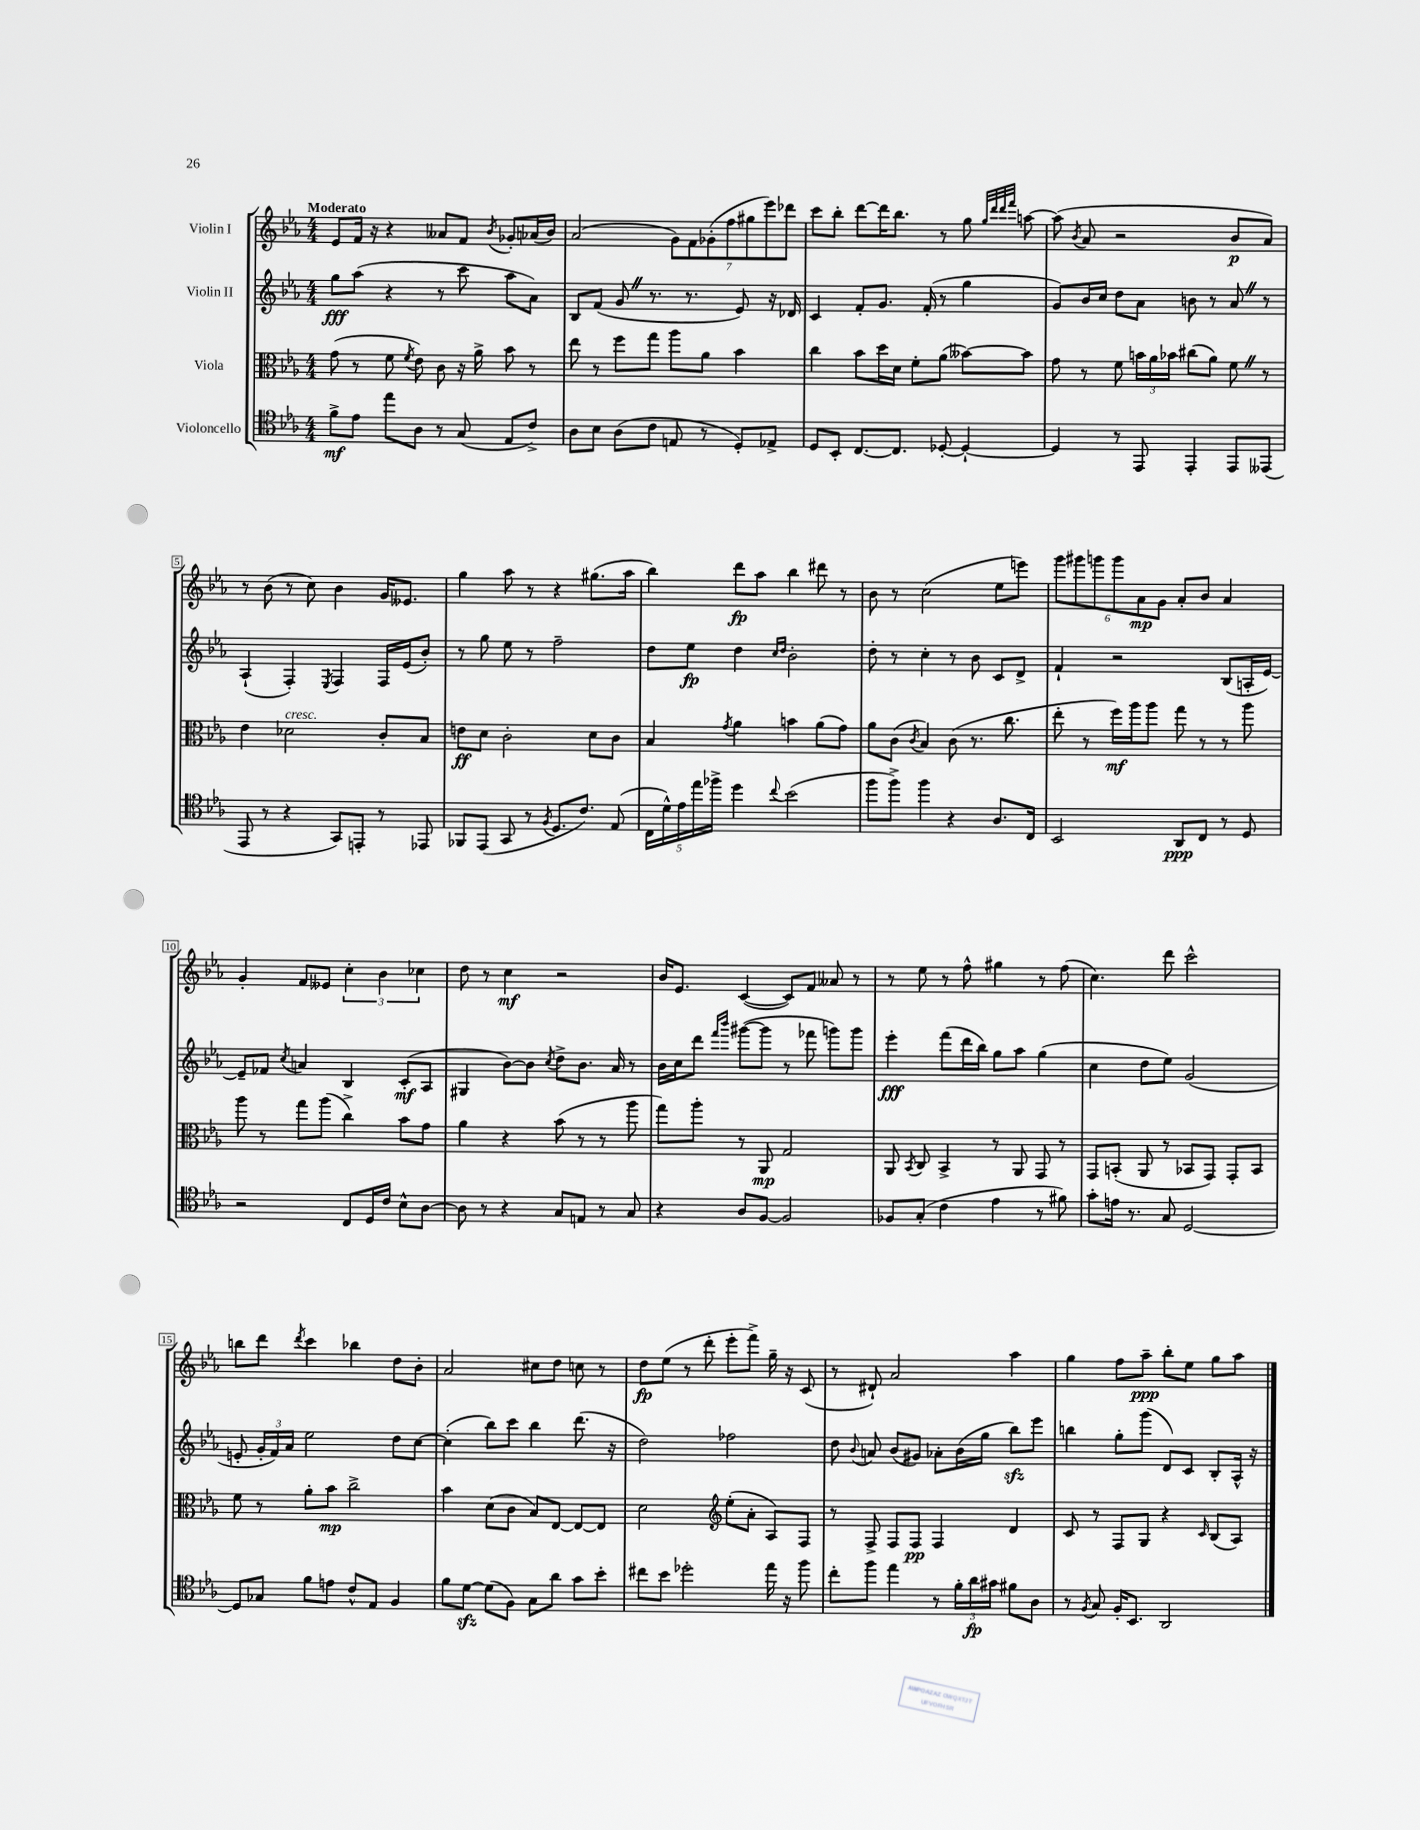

**kern	**dynam	**kern	**dynam	**kern	**dynam	**kern	**dynam
*part4	*part4	*part3	*part3	*part2	*part2	*part1	*part1
*staff4	*staff4	*staff3	*staff3	*staff2	*staff2	*staff1	*staff1
*I"Violoncello	*	*I"Viola	*	*I"Violin II	*	*I"Violin I	*
*clefC4	*	*clefC3	*	*clefG2	*	*clefG2	*
*k[b-e-a-]	*	*k[b-e-a-]	*	*k[b-e-a-]	*	*k[b-e-a-]	*
*M4/4	*	*M4/4	*	*M4/4	*	*M4/4	*
=1	=1	=1	=1	=1	=1	=1	=1
!	!	!	!	!	!	!LO:TX:a:B:t=Moderato	!
8f^\L	mf	(8g\	.	8gg\L	fff	8e-/L	.
8e-\J	.	8r	.	(8aa-\J	.	16f/Jk	.
.	.	.	.	.	.	16r	.
8ee-\L	.	8f\	.	4r	.	4r	.
.	.	8qf/	.	.	.	.	.
8A-\J	.	8e-\)	.	.	.	.	.
8r	.	8c\	.	8r	.	8a--X/L	.
(8G/	.	16r	.	8ccc\	.	8f/J	.
.	.	16a-^\	.	.	.	.	.
.	.	.	.	.	.	8qb-/	.
8E-/L	.	8b-\	.	8aa-\L	.	8g-X'/L	.
8c^/J)	.	8r	.	8a-\J)	.	(16a-X/L	.
.	.	.	.	.	.	16b-/JJ)	.
=2	=2	=2	=2	=2	=2	=2	=2
8A-\L	.	8ee-\	.	8B-/L	.	(2a-/	.
8B-\J	.	8r	.	(8f/J	.	.	.
(8A-\L	.	8ff\L	.	8gZ/	.	.	.
8c\J	.	8gg\J	.	8.r	.	.	.
8En/	.	8aa-\L	.	.	.	14g\L)	.
.	.	.	.	8.r	.	.	.
.	.	.	.	.	.	14f\	.
8r	.	8a-\J	.	.	.	.	.
.	.	.	.	.	.	(14g-X'\	.
.	.	.	.	.	.	14ff\	.
8D'/L)	.	4b-\	.	8e-/)	.	.	.
.	.	.	.	.	.	14gg#X\	.
.	.	.	.	.	.	14eee-\)	.
8E-X^/J	.	.	.	16r	.	.	.
.	.	.	.	.	.	14ddd-X\J	.
.	.	.	.	16d-X/	.	.	.
=3	=3	=3	=3	=3	=3	=3	=3
8D/L	.	4cc\	.	4c/	.	8ccc\L	.
8BB-'/J	.	.	.	.	.	8bb-'\J	.
[8.C/L	.	8b-\L	.	8f'/L	.	[8ddd\L	.
.	.	16dd\L	.	8.g/J	.	16ddd\K]	.
8.C/J]	.	16d\JJ	.	.	.	8.bb-\J	.
.	.	8f'\L	.	.	.	.	.
.	.	.	.	(16f'/	.	.	.
[8D-X'/	.	(8a-\J	.	8r	.	8r	.
4D-`/_	.	[8b--X\L)	.	4gg\	.	8gg\	.
.	.	.	.	.	.	32qqgg/LLL	.
.	.	.	.	.	.	32qqddd/	.
.	.	.	.	.	.	32qqddd/	.
.	.	.	.	.	.	32qqfff/JJJ	.
.	.	8b--\J]	.	.	.	[8aan\	.
=4	=4	=4	=4	=4	=4	=4	=4
4D-/]	.	8g\	.	8g/L)	.	(8aa\]	.
.	.	.	.	.	.	8qb-/	.
.	.	8r	.	16b-/L	.	8a-/	.
.	.	.	.	16cc/JJ	.	.	.
8r	.	8f\	.	8dd\L	.	2r	.
8EE-/	.	24bn\LL	.	8a-\J	.	.	.
.	.	24a-\	.	.	.	.	.
.	.	24b-X\JJ	.	.	.	.	.
4EE-'/	.	(8cc#X\L	.	8bn\	.	.	.
.	.	8a-\J)	.	8r	.	.	.
8EE-/L	.	8fZ\	.	8a-Z/	.	8b-/L	p
(8EE--X/J	.	8r	.	8r	.	8a-/J)	.
!!LO:LB:g=z
=5	=5	=5	=5	=5	=5	=5	=5
8EE-/	.	4e-\	.	(4A-`/	.	8r	.
8r	.	.	.	.	.	(8b-\	.
!	!	!LO:TX:a:i:t=cresc.	!	!	!	!	!
4r	.	2d-X\	.	4F'/)	.	8r	.
.	.	.	.	.	.	8cc\)	.
.	.	.	.	8qE-/	.	.	.
8GG/L)	.	.	.	4F/	.	4b-\	.
8EEn'/J	.	.	.	.	.	.	.
8r	.	8c'/L	.	16F/LL	.	16g/KL	.
.	.	.	.	(16e-/J	.	8.e--X/J	.
8EE-X/	.	8B-/J	.	8b-'/J)	.	.	.
=6	=6	=6	=6	=6	=6	=6	=6
8FF-X/L	.	8en\L	ff	8r	.	4gg\	.
(8EE-/J	.	8d\J	.	8gg\	.	.	.
8GG/	.	2c'\	.	8ee-\	.	8aa-\	.
8r	.	.	.	8r	.	8r	.
8qF/	.	.	.	.	.	.	.
8.D/L	.	.	.	2ff~\	.	4r	.
8.c/J)	.	.	.	.	.	.	.
.	.	8d\L	.	.	.	(8.gg#X\L	.
(8E-/	.	8c\J	.	.	.	.	.
.	.	.	.	.	.	16aa-\Jk	.
=7	=7	=7	=7	=7	=7	=7	=7
20C\LL	.	4B-/	.	8dd\L	.	4bb-\)	.
20d^^\)	.	.	.	.	.	.	.
20e-\	.	.	.	.	.	.	.
.	.	.	.	8ee-\J	fp	.	.
20ee-\	.	.	.	.	.	.	.
20ff-X^\JJ	.	.	.	.	.	.	.
.	.	8qg/	.	.	.	.	.
4dd\	.	4a-\	.	4dd\	.	8ddd\L	fp
.	.	.	.	.	.	8aa-\J	.
.	.	.	.	16qqcc/LL	.	.	.
8qqcc/	.	.	.	16qqdd/JJ	.	.	.
(2b-\	.	4bn\	.	2b-'\	.	4bb-\	.
.	.	(8a-\L	.	.	.	8ddd#X\	.
.	.	8g\J)	.	.	.	8r	.
=8	=8	=8	=8	=8	=8	=8	=8
8ff\L	.	8a-\L	.	8dd'\	.	8b-\	.
8ff^\J)	.	(8c\J	.	8r	.	8r	.
.	.	8qc/	.	.	.	.	.
4ff\	.	4B-/)	.	4cc'\	.	(2cc\	.
4r	.	(8c\	.	8r	.	.	.
.	.	8.r	.	8b-\	.	.	.
8.A-/L	.	.	.	8c/L	.	8ee-\L	.
.	.	8.cc\	.	.	.	.	.
.	.	.	.	8d^/J	.	8eeen\J)	.
16C/Jk	.	.	.	.	.	.	.
=9	=9	=9	=9	=9	=9	=9	=9
2BB-/	.	8ee-'\	.	4f`/	.	12ggg\L	.
.	.	.	.	.	.	12ggg#X\	.
.	.	8r	.	.	.	.	.
.	.	.	.	.	.	12gggn\	.
.	.	16ff\LL)	mf	2r	.	12ggg\	.
.	.	16aa-\J	.	.	.	.	.
.	.	.	.	.	.	12a-\	mp
.	.	8aa-\J	.	.	.	.	.
.	.	.	.	.	.	12g\J	.
8AA-/L	ppp	8gg\	.	.	.	8a-'/L	.
8C/J	.	8r	.	.	.	8b-/J	.
8r	.	8r	.	(8B-/L	.	4a-/	.
8D/	.	8aa-\	.	16An'/L	.	.	.
.	.	.	.	[16e-/JJ)	.	.	.
!!LO:LB:g=z
=10	=10	=10	=10	=10	=10	=10	=10
2r	.	8aa-\	.	8e-~/L]	.	4g'/	.
.	.	8r	.	8f-X/J	.	.	.
.	.	.	.	8qcc/	.	.	.
.	.	8gg\L	.	4an/	.	8f/L	.
.	.	(8aa-\J	.	.	.	8e--X/J	.
8C/L	.	4cc^\)	.	4B-/	.	6cc'\	.
16D/L	.	.	.	.	.	.	.
.	.	.	.	.	.	6b-\	.
16c/JJ	.	.	.	.	.	.	.
8B-^^\L	.	8b-\L	.	(8c'/L	mf	.	.
.	.	.	.	.	.	6cc-X\	.
[8A-\J	.	8g\J	.	8A-/J	.	.	.
=11	=11	=11	=11	=11	=11	=11	=11
8A-\]	.	4a-\	.	4G#X/	.	8dd\	.
8r	.	.	.	.	.	8r	.
4r	.	4r	.	[8b-\L)	.	4cc\	mf
.	.	.	.	8b-\J]	.	.	.
.	.	.	.	8qcc/	.	.	.
8G/L	.	(8b-\	.	8dd^\L	.	2r	.
8En/J	.	8r	.	8.b-\J	.	.	.
8r	.	8r	.	.	.	.	.
.	.	.	.	16a-/	.	.	.
8G/	.	8aa-\	.	8r	.	.	.
=12	=12	=12	=12	=12	=12	=12	=12
4r	.	8gg\L)	.	16b-\LL	.	16b-/KL	.
.	.	.	.	16cc\J	.	8.e-/J	.
.	.	8aa-'\J	.	8ddd\J	.	.	.
.	.	.	.	16qqfff/LL	.	.	.
.	.	.	.	16qqbbb-/JJ	.	.	.
8A-/L	.	8r	.	([8ggg#X\L	.	([4c/	.
[8F/J	.	8AA-/	mp	8ggg#\J]	.	.	.
2F/]	.	2G/	.	8r	.	8c/L])	.
.	.	.	.	8fff-X\	.	8f/J	.
.	.	.	.	8gggn\L)	.	8a--X/	.
.	.	.	.	8ggg\J	.	8r	.
=13	=13	=13	=13	=13	=13	=13	=13
8F-X/L	.	8AA-/	.	4eee-'\	fff	8r	.
.	.	8qBB-/	.	.	.	.	.
(8G'/J	.	8C/	.	.	.	8ee-\	.
4c\	.	4BB-^/	.	(8fff\L	.	8r	.
.	.	.	.	16ddd\L	.	8ff^^\	.
.	.	.	.	16bb-\JJ)	.	.	.
4e-\	.	8r	.	8gg\L	.	4gg#X\	.
.	.	8AA-/	.	8aa-\J	.	.	.
8r	.	8GG/	.	(4gg\	.	8r	.
8f#X\)	.	8r	.	.	.	(8ff\	.
=14	=14	=14	=14	=14	=14	=14	=14
8g'\L	.	8GG/L	.	4cc\	.	4.cc\)	.
16en\Jk	.	(8BBn'/J	.	.	.	.	.
8.r	.	.	.	.	.	.	.
.	.	8AA-/	.	8dd\L	.	.	.
8G/	.	8r	.	8ee-\J)	.	8ddd\	.
[2D/	.	8BB-X/L	.	(2g/	.	2ccc^^\	.
.	.	8GG/J)	.	.	.	.	.
.	.	8GG'/L	.	.	.	.	.
.	.	8BB-/J	.	.	.	.	.
!!LO:LB:g=z
=15	=15	=15	=15	=15	=15	=15	=15
8D/L]	.	8f\	.	8en'/	.	8bbn\L	.
8G-X/J	.	8r	.	24g'/LL	.	8ddd\J	.
.	.	.	.	24f/)	.	.	.
.	.	.	.	24a-/JJ	.	.	.
.	.	.	.	.	.	8qddd/	.
8f\L	.	8a-'\L	.	2ee-\	.	4ccc\	.
8en\J	.	8b-\J	mp	.	.	.	.
8c^^/L	.	2cc^\	.	.	.	4bb-X\	.
8E-/J	.	.	.	.	.	.	.
4F/	.	.	.	8dd\L	.	8dd\L	.
.	.	.	.	[8cc\J	.	8b-'\J	.
=16	=16	=16	=16	=16	=16	=16	=16
8f\L	.	4b-\	.	(4cc'\]	.	2a-/	.
[8dzz\J	.	.	.	.	.	.	.
(8d\L]	.	(8d\L	.	8bb-\L)	.	.	.
8F\J)	.	8c\J	.	8ccc\J	.	.	.
8G\L	.	8B-/L)	.	4bb-\	.	8cc#X\L	.
8a-\J	.	[8E-/J	.	.	.	8dd\J	.
8g\L	.	8E-/L_	.	(8.ddd\	.	8ccn\	.
8b-'\J	.	8E-/J]	.	.	.	8r	.
.	.	.	.	16r	.	.	.
=17	=17	=17	=17	=17	=17	=17	=17
8cc#X\L	.	2d\	.	2dd\)	.	8dd\L	fp
8b-\J	.	.	.	.	.	(8ee-\J	.
2dd-X'\	.	.	.	.	.	8r	.
.	.	.	.	.	.	8ddd'\	.
*	*	*clefG2	*	*	*	*	*
.	.	(8ee-'\L	.	2ff-X\	.	8eee-'\L	.
.	.	8a-'\J	.	.	.	8fff^\J)	.
16ee-\	.	8A-/L)	.	.	.	16gg~\	.
16r	.	.	.	.	.	16r	.
8ff\	.	8F/J	.	.	.	(8c/	.
=18	=18	=18	=18	=18	=18	=18	=18
8cc'\L	.	8r	.	8dd\	.	8r	.
.	.	.	.	8qqb-/	.	.	.
8ff\J	.	8F^/	.	8an/	.	8d#X`/)	.
4ee-\	.	8F/L	.	(8b-/L	.	2a-/	.
.	.	8F/J	pp	8g#X/J)	.	.	.
8r	.	4F/	.	8a-X'\L	.	.	.
24f'\LL	.	.	.	(16b-\L	.	.	.
24a-\	fp	.	.	.	.	.	.
.	.	.	.	16gg\JJ	.	.	.
24g#X\JJ	.	.	.	.	.	.	.
8f#X\L	.	4d/	.	8bb-zz\L)	.	4aa-\	.
8A-\J	.	.	.	8eee-\J	.	.	.
=19	=19	=19	=19	=19	=19	=19	=19
8r	.	8c/	.	4bbn\	.	4gg\	.
8qF/	.	.	.	.	.	.	.
8G/	.	8r	.	.	.	.	.
16F'/KL	.	8F/L	.	8gg'\L	.	8ff\L	.
8.BB-/J	.	.	.	.	.	.	.
.	.	8G/J	.	(8ggg\J	.	8aa-~\J	ppp
2AA-/	.	4r	.	8d/L)	.	8bb-'\L	.
.	.	.	.	8c/J	.	8ee-\J	.
.	.	16qqc/	.	.	.	.	.
.	.	(8B-/L	.	8B-'/L	.	8gg\L	.
.	.	8A-/J)	.	16A-^^/Jk	.	8aa-\J	.
.	.	.	.	16r	.	.	.
==	==	==	==	==	==	==	==
*-	*-	*-	*-	*-	*-	*-	*-
